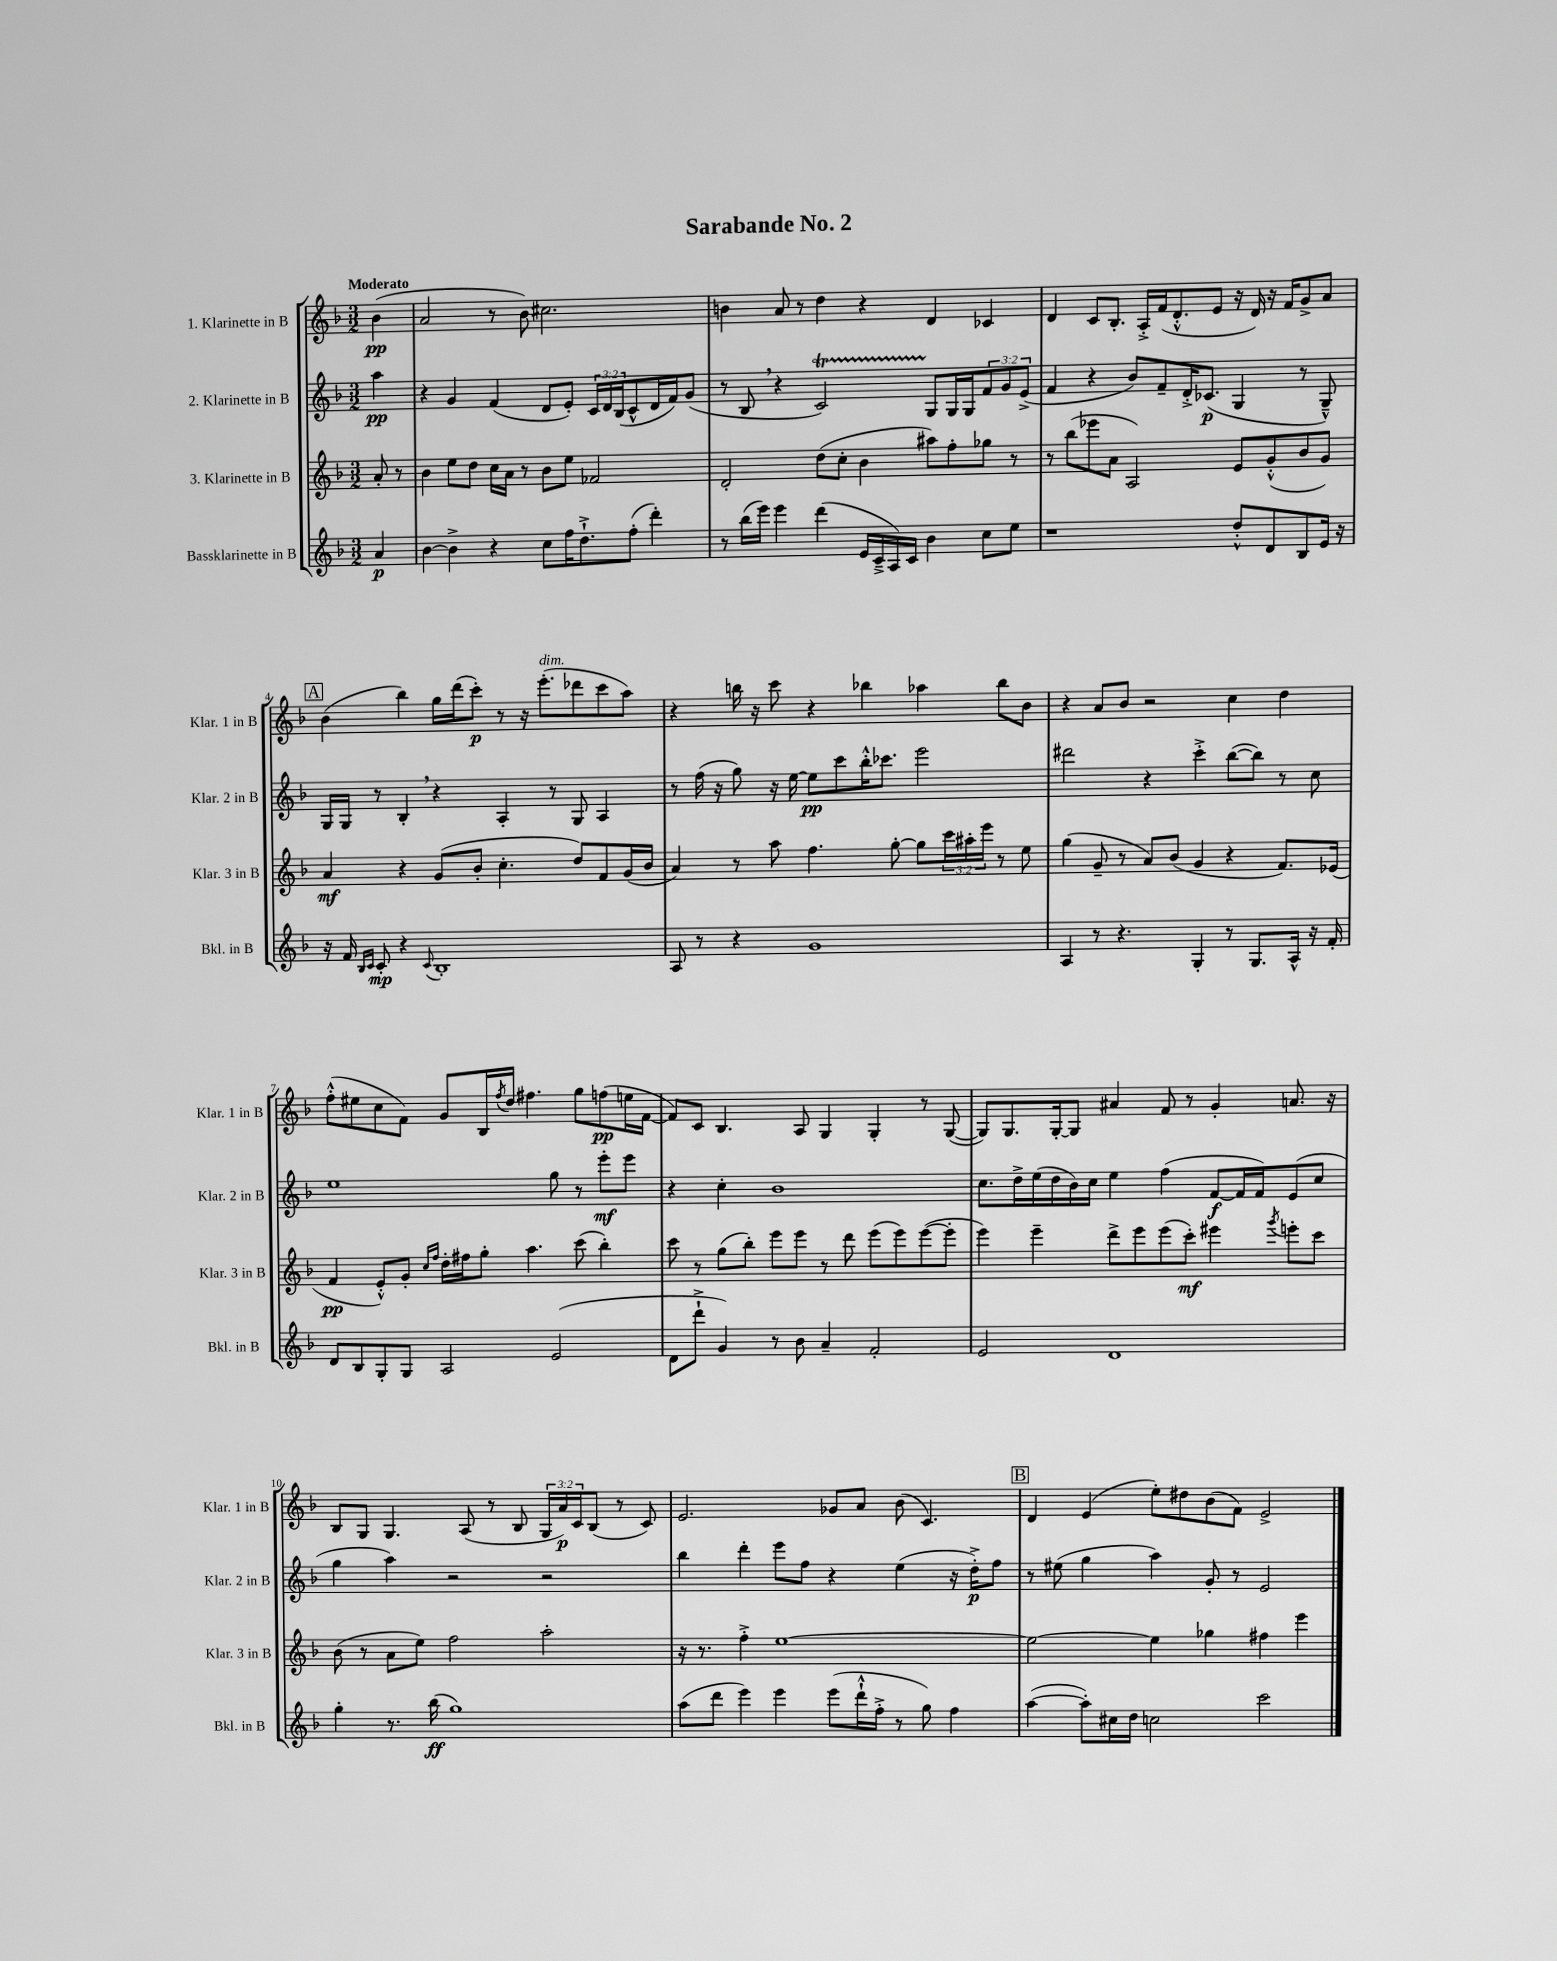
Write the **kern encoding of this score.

**kern	**kern	**kern	**kern
*staff4	*staff3	*staff2	*staff1
*clefG2	*clefG2	*clefG2	*clefG2
*k[b-]	*k[b-]	*k[b-]	*k[b-]
*M3/2	*M3/2	*M3/2	*M3/2
4a	8a'	4aa	(4b-
.	8r	.	.
=	=	=	=
[4b-	4b-	4r	2a
4b-^]	8ee	4g	.
.	8dd	.	.
4r	16cc	(4f	8r
.	16a	.	.
.	8r	.	8b-)
8cc	8b-	8d	2.cc#
16ff	8ee	8e')	.
8.dd`^	.	.	.
.	2f-	24c	.
.	.	24d	.
.	.	(24B-	.
(8ff'	.	8c^^	.
4ddd')	.	16d	.
.	.	16f)	.
.	.	(8g	.
=	=	=	=
8r	2d'	8r	4b
(16bb-	.	8B-	.
16eee)	.	.	.
4eee	.	4r	8a
.	.	.	8r
(4ddd	(8dd	2c)	4dd
.	8cc'	.	.
16e	4b-	.	4r
16c~^	.	.	.
16A)	.	.	.
16c	.	.	.
4b-	8aa#)	8G	4d
.	8ff'	16G	.
.	.	16G	.
8cc	8gg-	12f	4c-
.	.	12g	.
8ee	8r	.	.
.	.	(12e^	.
=	=	=	=
1r	8r	4f	4d
.	(8bb-	.	.
.	8eee-	4r	8c
.	8a	.	8.B-'
.	2A)	8b-)	.
.	.	.	16A'^
.	.	8f~	(16f
.	.	.	8.d'^^
.	.	16d'^	.
.	.	(8.c-	.
.	.	.	8e
8dd'^^	8e	4G	16r
.	.	.	16d)
8d	(8g'^^	.	16r
.	.	.	16f
8B-	8b-	8r	8g^
16e	8g)	8G~^^)	8a
16r	.	.	.
=	=	=	=
16r	4a	16G	(4b-
16f	.	16G	.
16qqB-	.	.	.
16qqc	.	.	.
8c'	.	8r	.
4r	4r	4B-'	4bb-)
8qqc	.	.	.
1B-'	(8g	4r	16gg
.	.	.	(16ddd
.	8b-'	.	8ccc')
.	4.cc'	4A'	8r
.	.	.	16r
.	.	.	(8.eee'
.	.	8r	.
.	8dd)	8G	8ddd-
.	8f	4A	8ccc
.	(16g	.	8aa)
.	16b-	.	.
=	=	=	=
8A	4a)	8r	4r
8r	.	(16ff	.
.	.	16r	.
4r	8r	8gg)	16bb
.	.	.	16r
.	8aa	16r	8ccc
.	.	[16ee	.
1g	4.ff	8ee]	4r
.	.	8ccc	.
.	.	16bb-'^^	4bb-
.	.	8.ccc-	.
.	[8gg'	.	.
.	8gg]	2eee	4aa-
.	24ccc	.	.
.	24aa#'	.	.
.	24eee	.	.
.	8r	.	8bb-
.	8ee	.	8b-
=	=	=	=
4A	(4gg	2ddd#	4r
8r	8g~	.	8a
4.r	8r	.	8b-
.	8a)	4r	2r
.	(8b-	.	.
4G'	4g	4ccc'^	.
8r	4r	([8bb-	4cc
8.G	.	8bb-])	.
.	8.f)	8r	4dd
16A^^	.	.	.
16r	.	8cc	.
16f'	(16e-	.	.
=	=	=	=
8d	4f	1ee	(8ff'^^
8B-	.	.	8ee#
8G'	8e'^^)	.	8cc
8G	8g'	.	8f)
.	16qqcc	.	.
.	16qqff	.	.
2A	16dd'	.	8g
.	16ff#	.	.
.	8gg'	.	16B-
.	.	.	8qff
.	.	.	16dd
.	4.aa	.	4.ff#
(2e	.	8gg	.
.	(8ccc	8r	8gg
.	4bb-')	8eee'	(8ff
.	.	8eee	16ee
.	.	.	[16f
=	=	=	=
8d	8ccc	4r	8f])
8ddd`^	8r	.	8c
4g)	(8gg	4cc'	4.B-
.	8bb-')	.	.
8r	8eee	1b-	.
8b-	8eee	.	8A
4a~	8r	.	4G
.	8ddd	.	.
2f'	(8eee	.	4G'
.	8eee)	.	.
.	([8eee	.	8r
.	8eee']	.	([8G
=	=	=	=
2e	4eee)	8.cc	8G])
.	.	.	8.G
.	.	16dd^	.
.	4eee~	(16ee	.
.	.	16dd	[16G'
.	.	16b-)	8G]
.	.	16cc	.
1d	8ddd^	4ee	4a#
.	8eee	.	.
.	(8eee	(4ff	8f
.	8ccc')	.	8r
.	4eee#	[8f	4g'
.	.	16f]	.
.	.	16f)	.
.	8qggg	.	.
.	8eee'	(8e	8.a
.	8ccc	8cc	.
.	.	.	16r
=	=	=	=
4gg'	(8b-	4gg	8B-
.	8r	.	8G
8.r	8a	4aa)	4.G
.	8ee)	.	.
(16bb-	.	.	.
1gg)	2ff	2r	.
.	.	.	(8A
.	.	.	8r
.	.	.	8B-
.	2aa'	2r	24G
.	.	.	24a)
.	.	.	24c
.	.	.	(8B-
.	.	.	8r
.	.	.	8c)
=	=	=	=
(8aa	16r	4bb-	2.e
.	8.r	.	.
8ddd	.	.	.
4eee)	4ff'^	4ddd'	.
4eee	[1ee	8eee	.
.	.	8ff	.
(8eee	.	4r	8g-
16ddd`^^	.	.	8a
16ff'^	.	.	.
8r	.	(4ee	(8b-
8gg)	.	.	4.c)
4ff	.	16r	.
.	.	16dd'^)	.
.	.	8ff	.
=	=	=	=
([4aa	2ee_	8r	4d
.	.	(8ee#	.
8aa'])	.	4gg	(4e
16cc#	.	.	.
16dd	.	.	.
2cc	4ee]	4aa)	8ee')
.	.	.	8dd#
.	4gg-	8g'	(8b-
.	.	8r	8f)
2ccc	4ff#	2e	2e^
.	4eee	.	.
==	==	==	==
*-	*-	*-	*-
